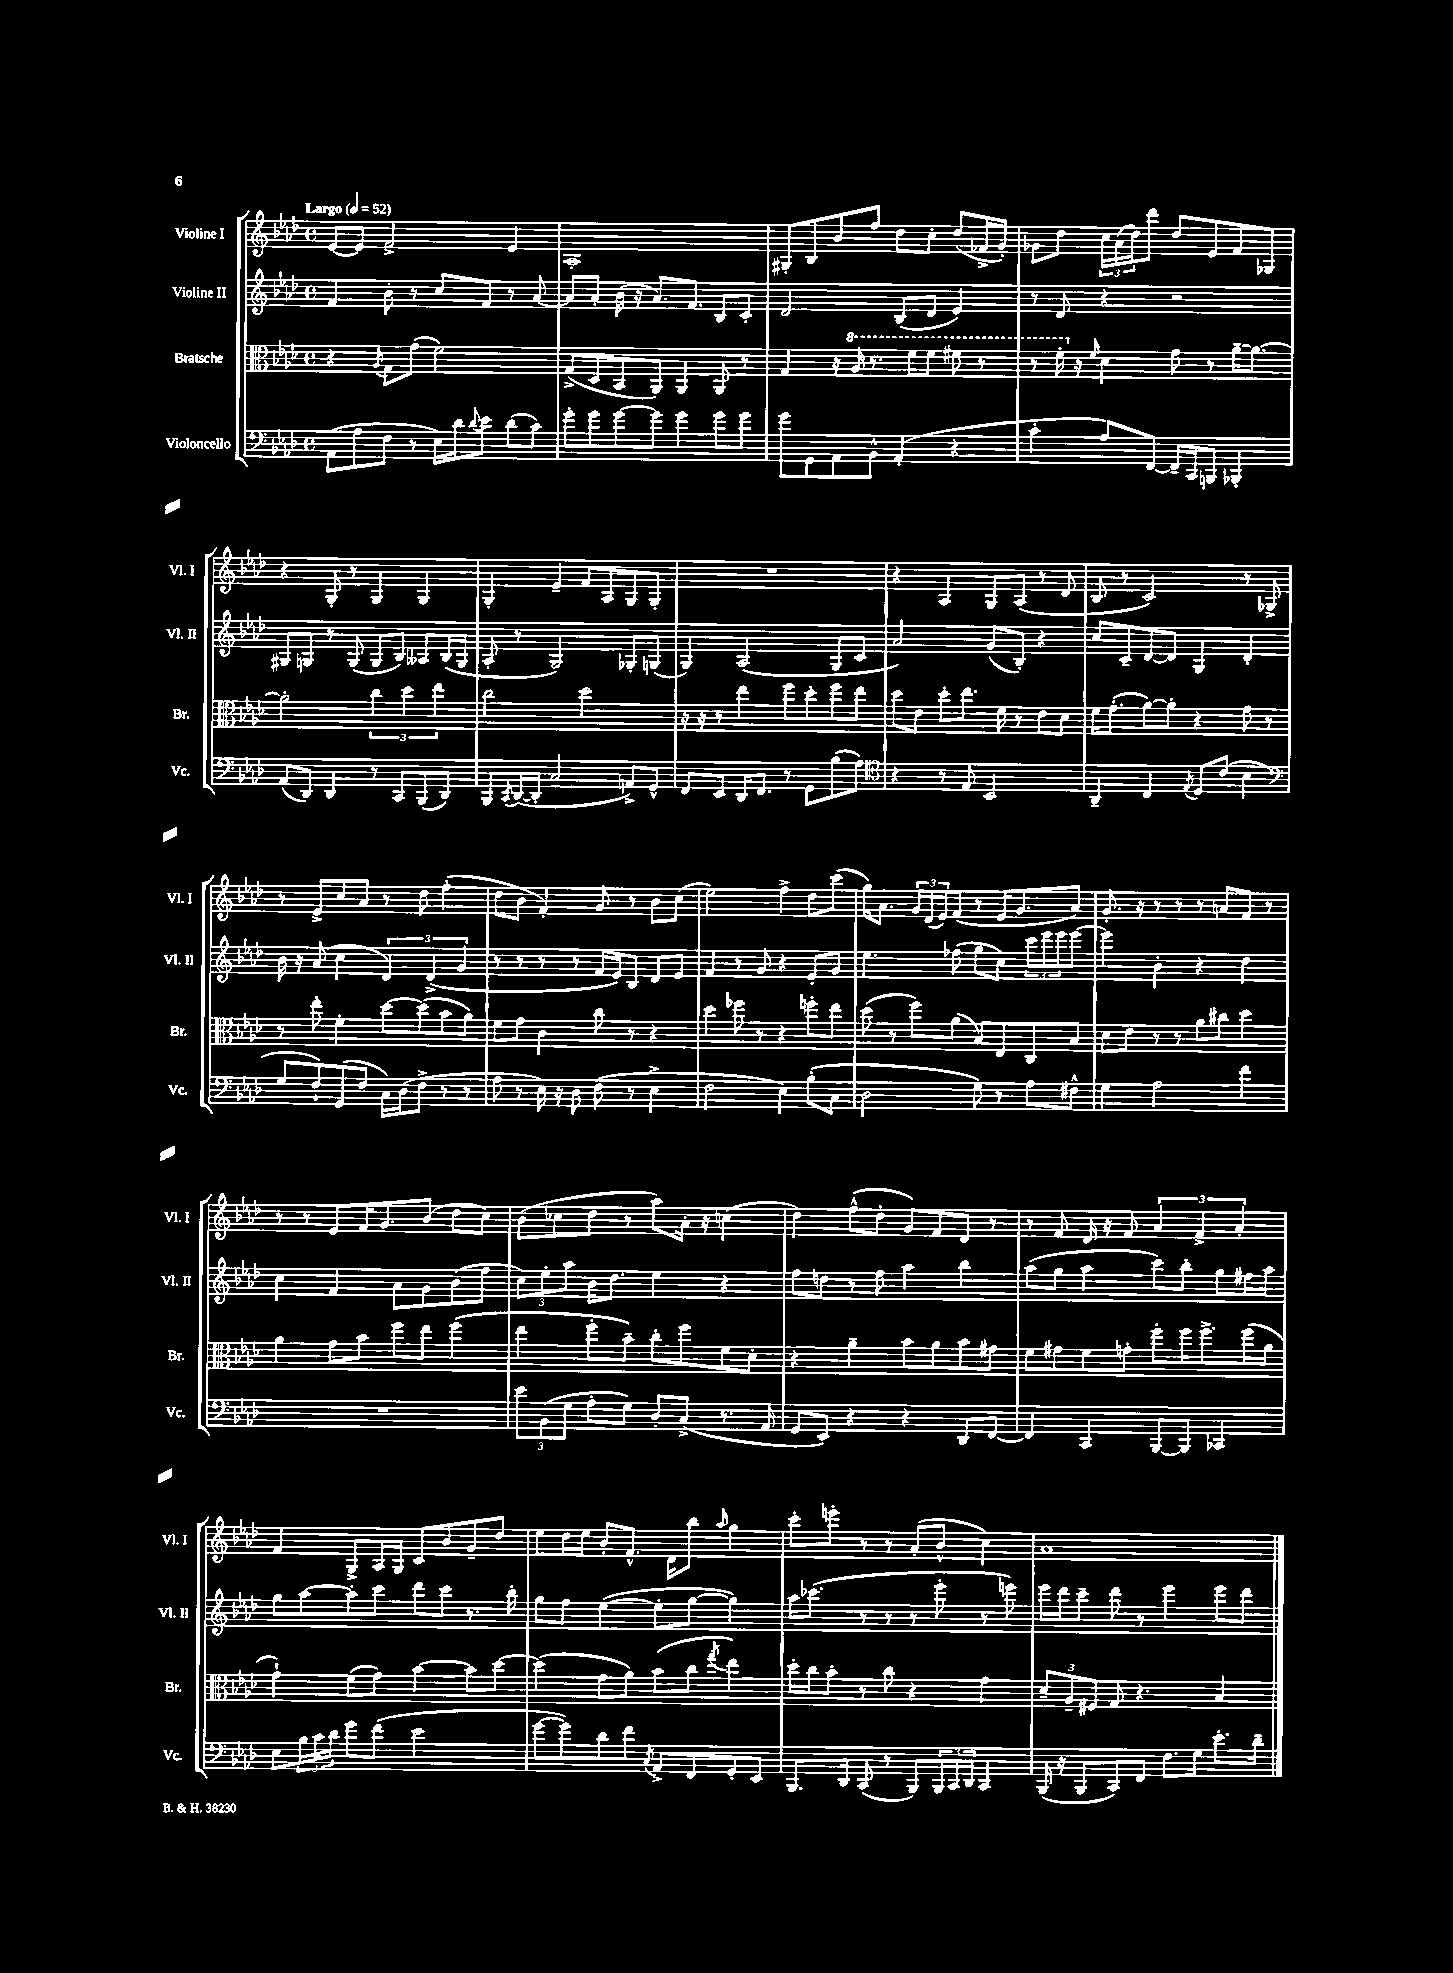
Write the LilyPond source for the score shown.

<<
\new StaffGroup <<
\new Staff = "s0" \with { instrumentName = "Violine I" shortInstrumentName = "Vl. I" } {
    \clef treble \key aes \major \defaultTimeSignature \time 4/4 \tempo "Largo" 4 = 52
    ees'8~ ees'8 f'2-> ees'4 |
    aes1-. |
    gis8-. bes8 bes'8 f''8 des''8 c''8-. des''8( fes'16-> g'16-.) |
    ges'8 des''8 \tuplet 3/2 { c''16 aes'16( des''16) } des'''8 des''8 ees'8 f'8 ges8 |
    r4 g8-. r8 g4 g4 |
    g4-. ees'4-- f'8 aes8 g8 g8-. |
    R1 |
    r4 aes4 g8 aes8( r8 des'8 |
    bes8 r8 c'2) r8 ges8-> |
    r8 ees'8-> c''8 aes'8 r8 des''8 f''4-.( |
    des''8 bes'8 f'4-.) g'8 r8 bes'8 c''8( |
    ees''2) f''4-> des''8 c'''8( |
    g''16) aes'8. \tuplet 3/2 { g'16 des'16( ees'16) } f'8( r8 ees'16 g'8. aes'8) |
    g'8.-. r16 r8 r8 r8 a'8 f'8 r8 |
    r8 r8 ees'8 f'16 g'8. bes'8( des''8 c''8) |
    bes'8( ces''8 des''8 r8 aes''8) aes'16-. r16 c''4( |
    des''4) f''8-^( des''8-. g'8) f'8 des'8 r8 |
    r8 f'8 des'16 r16 f'8 \tuplet 3/2 { aes'4 f'4-> aes'4-. } |
    f'4 g8-> aes16 g16 c'8 bes'8 g'8-- des''8 |
    ees''8 des''16 ees''16 bes'8-. f'8.-^ des'16 bes''8 \grace { aes''16 } g''4 |
    c'''8-. e'''8-. r8 r8 aes'8-.( bes'8-^ c''4) |
    aes'1 \bar "|." |
}
\new Staff = "s1" \with { instrumentName = "Violine II" shortInstrumentName = "Vl. II" } {
    \clef treble \key aes \major \defaultTimeSignature \time 4/4
    f'4 bes'8-. r8 c''8 f'8 r8 aes'8~ |
    aes'8 aes'8-. bes'16( r16 aes'8.) f'8. bes8 c'8-. |
    des'2 bes8( des'8 ees'4) |
    r8 des'8 r4 r2 |
    gis8 g8 r8 g8( g8 bes8) aeses8 bes16( g16 |
    aes8-. r8 g2) ges8-. g8( |
    g4) aes2( g8 c'8 |
    aes'2) g'8( bes8-.) r4 |
    c''8 c'8-- des'8~ des'8 g4 des'4-. |
    bes'16 r16 aes'8( c''4 \tuplet 3/2 { des'4) des'4->( g'4 } |
    r8 r8 r8 r8 f'16 ees'16) bes8 des'8 ees'8 |
    f'4 r8 g'8 r4 ees'8-. g'8 |
    ees''4. fes''8( g''8 c''8) \tuplet 3/2 { c'''16 ees'''16 ees'''16 } ees'''8~ |
    ees'''4 bes'4-. r4 des''4 |
    c''4 f'4 aes'8 g'8 bes'8( f''8 |
    \tuplet 3/2 { c''8) ees''8-. aes''8 } bes'16 des''8. ees''4 r4 |
    f''8 d''8 r8 f''8 aes''4 bes''4 |
    aes''8( g''8 aes''4 c'''8) bes''8-. g''8 fis''16 aes''16 |
    g''8 aes''8~ aes''8-. c'''8 des'''8 c'''8 r8. bes''16-. |
    g''8 f''8 ees''4~( ees''8-. g''8~ g''4) |
    aes''16 ces'''8.( r8 r8 r8 ees'''8-. r8 e'''8) |
    ees'''16 des'''16 c'''8-- des'''8 r8 ees'''4 ees'''8 des'''8 \bar "|." |
}
\new Staff = "s2" \with { instrumentName = "Bratsche" shortInstrumentName = "Br." } {
    \clef alto \key aes \major \defaultTimeSignature \time 4/4
    r4 \acciaccatura { aes8 } g8 g'8( f'2) |
    g8->( des8 bes,8 aes,8) aes,4 aes,8 r8 |
    g4 r16 \ottava #1 aes'16 r8. f''16 f''8 fis''8 r8 |
    r8 f''16-. \ottava #0 r16 \grace { f'16 } des'4 g'8 r8 aes'16~-- aes'8.~ |
    aes'2-. \tuplet 3/2 { c''4 des''4 ees''4 } |
    c''2 des''2 |
    r16 r16 r8 ees''4 f''8 des''8-. f''8 ees''8 |
    des''8 ees'8 des''8-. ees''8. f'16 r8 ees'8 des'8 |
    f'16 g'8.-.( aes'8~) aes'8-. r4 g'8 r8 |
    r8 ees''8-. f'4-. des''8~ des''8( bes'8 aes'8) |
    f'8 g'8 c'4 c''8 r8 r4 |
    des''4 fes''8 r8 r4 f''8-. ees''8 |
    des''8( r8 f''8) aes'8( bes8) ees8 c8 bes8 |
    des'8 ees'8 r8 r8 aes'8 cis''8 des''4 |
    aes'4 g'8 bes'8 f''8 ees''8 f''4( |
    ees''4 f''8-. bes'8--) c''8-. f''8 f'8 des'8-. |
    r4 aes'4-- bes'8 aes'8 bes'8 gis'8 |
    f'8 gis'8 f'8 g'8-. f''8-. f''16 f''8.-> f''16( aes'16 |
    g'4-!) f'8( g'8) bes'4~ bes'8 des''8~ |
    des''4( g'8 aes'8) bes'8( c''8 \acciaccatura { g''8 } ees''4) |
    des''16-. c''16 bes'8-. r8 c''8 r4 g'4 |
    \tuplet 3/2 { des'8-- aes8-- fis8 } g8 r4. bes4 \bar "|." |
}
\new Staff = "s3" \with { instrumentName = "Violoncello" shortInstrumentName = "Vc." } {
    \clef bass \key aes \major \defaultTimeSignature \time 4/4
    aes,8( aes8 f8 r8 ees16) des'16 \appoggiatura { des'8 } ees'8 des'8( c'8) |
    g'8-. g'8 g'8~ g'8 g'4 g'8 g'8 |
    g'8 g,8 aes,8 bes,8-^ aes,4-.( r4 |
    c'4-. aes8) f,8~ f,16-- c,16 b,,8 bes,,4-. |
    aes,8( des,8) des,4 r8 c,8 bes,,8( des,8) |
    bes,,8 \acciaccatura { c,8 } des,16~( des,16-. c2 a,8->) g,8-^ |
    f,8 ees,8 des,16 f,8. r8 g,8 bes8( aes8) |
    \clef tenor r4 r8 ees8 bes,2 |
    aes,4-- c4 \acciaccatura { ees8 } des8 c'8( bes4 |
    \clef bass g8 f8-!) g,8( f8 c16) des16( f8-> r8 r8 |
    aes8 r8 ees16) r16 des8 f8( r8 ees4-> |
    f2 ees4) bes8-.( c8 |
    des2 g8) r8 aes8 fis8-^ |
    g4 aes2 f'4 |
    R1 |
    \tuplet 3/2 { ees'8 bes,8( g8 } aes8-. g8) des8-. c8->( r8. aes,16 |
    g,8 ees,8) r4 r4 des,8 f,8~ |
    f,4 c,4 bes,,8~ bes,,8 ces,4 |
    ees8 \tuplet 3/2 { bes16 c'16 des'16 } g'8 f'8( ees'2 |
    g'8~ g'8) des'8 f'8 \acciaccatura { c8 } aes,8-> f,8 g,8-. ees,8 |
    bes,,8. des,16 c,8( r8 bes,,8) \tuplet 3/2 { bes,,16 c,16 des,16 } c,4 |
    bes,,16( r16 bes,,8 c,8) f,8 f8. g16 ees'8.-. des'16-- \bar "|." |
}
>>
>>
\layout { \context { \Score \remove "Bar_number_engraver" } }
